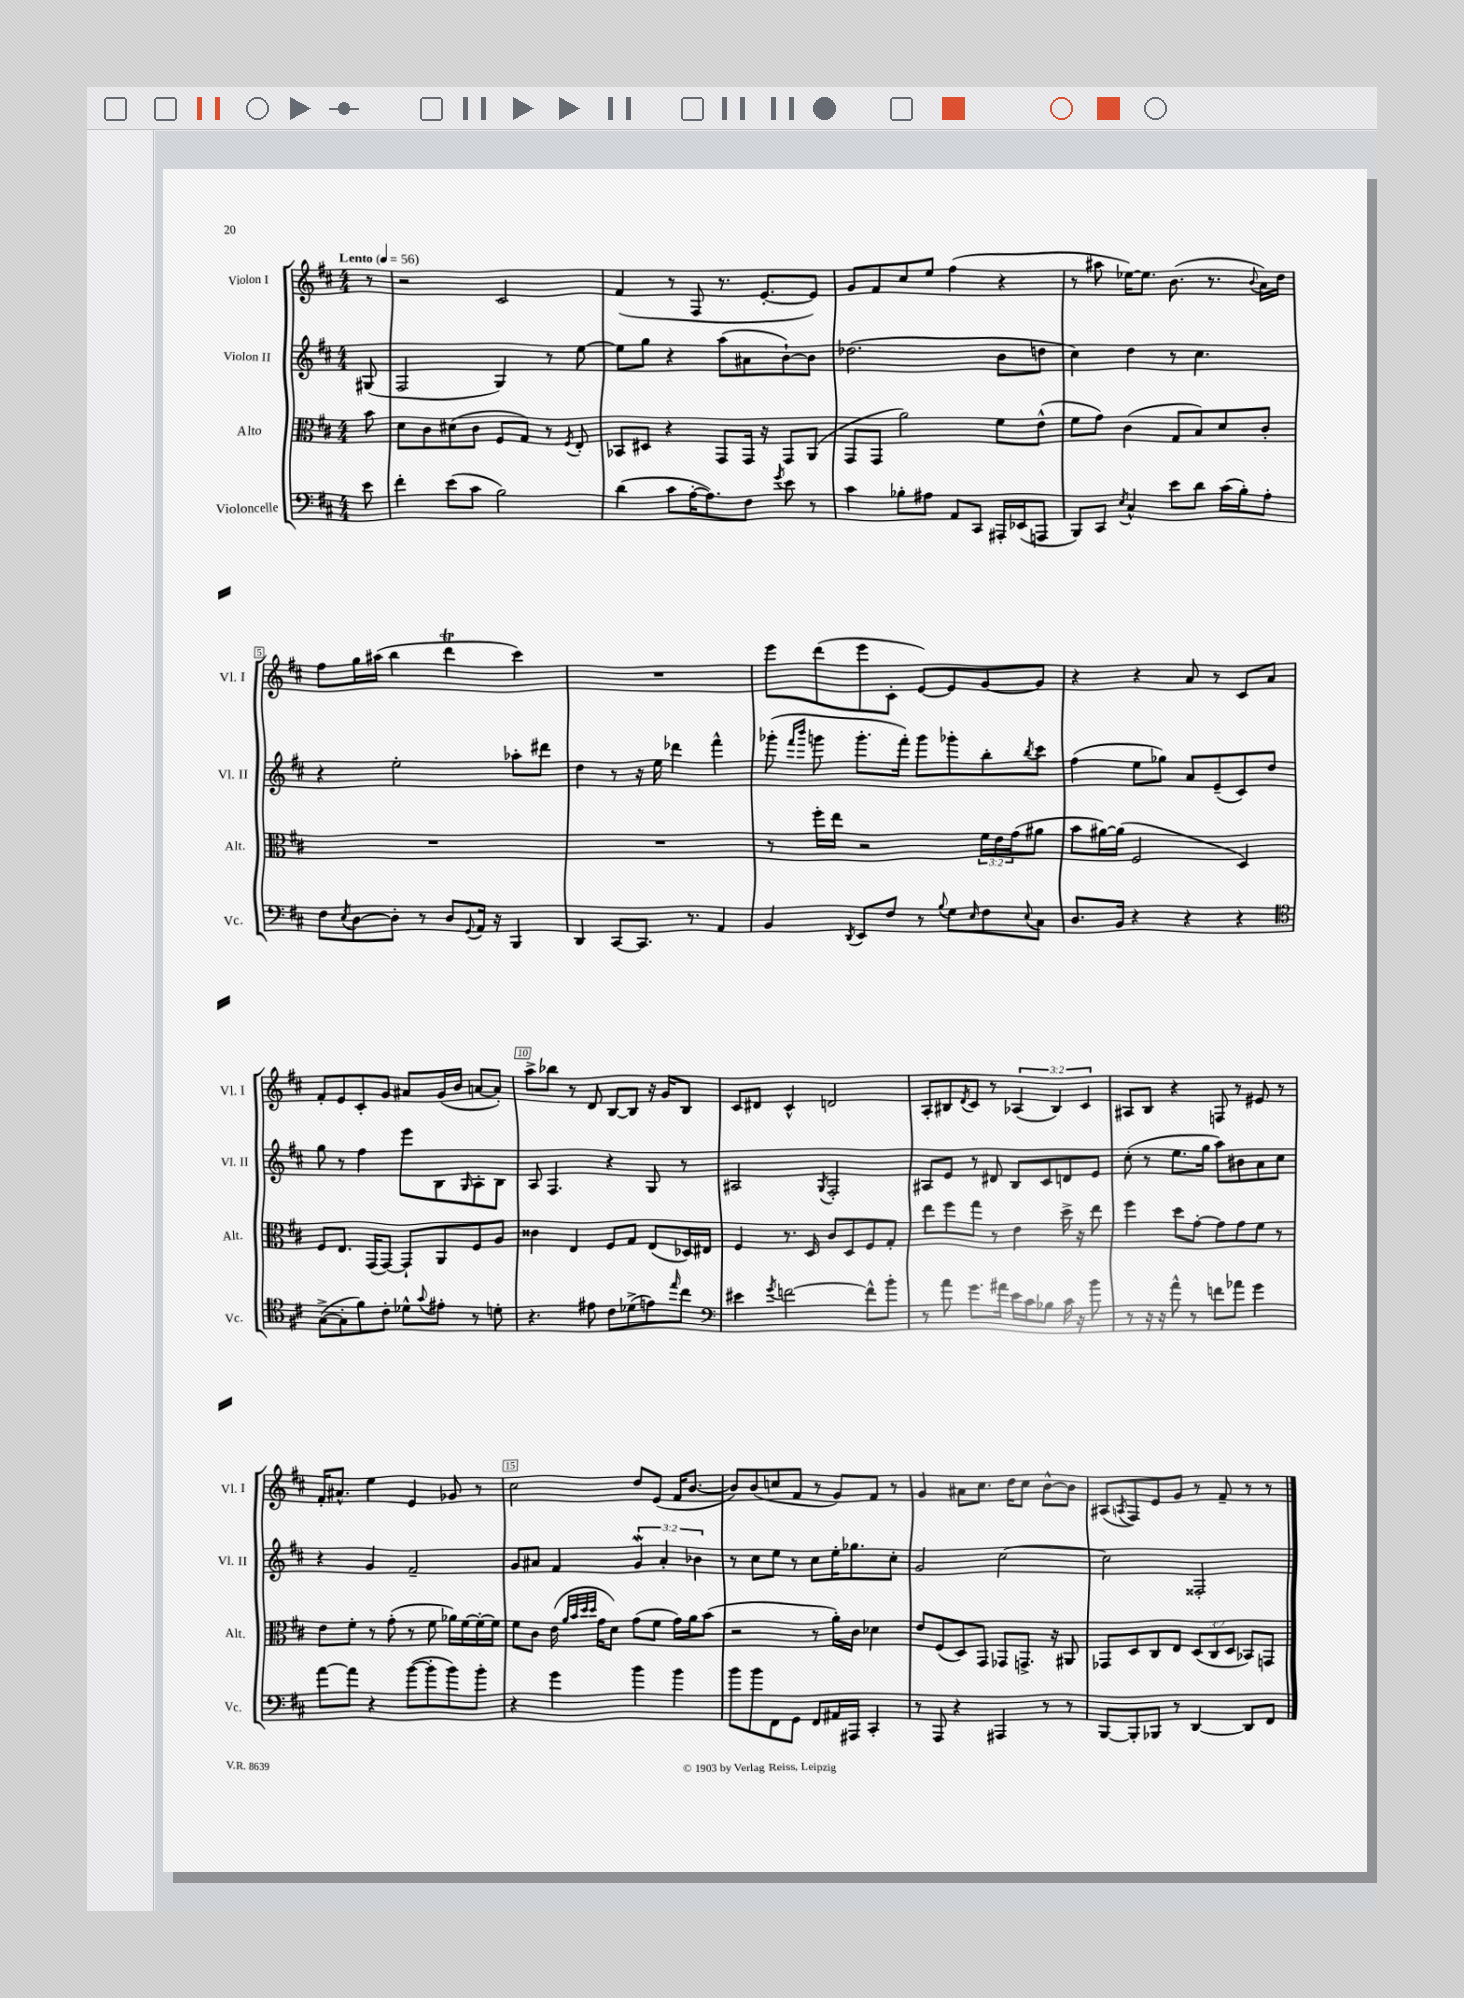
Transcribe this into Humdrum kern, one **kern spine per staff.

**kern	**kern	**kern	**kern
*staff4	*staff3	*staff2	*staff1
*clefF4	*clefC3	*clefG2	*clefG2
*k[f#c#]	*k[f#c#]	*k[f#c#]	*k[f#c#]
*M4/4	*M4/4	*M4/4	*M4/4
*MM56	*MM56	*MM56	*MM56
8e	8b	(8G#	8r
=	=	=	=
4f#'	8d	2F#	2r
.	8c#	.	.
(8e	(8d#	.	.
8c#	8c#	.	.
2B)	8F#	4G)	2c#
.	8G)	.	.
.	8r	8r	.
.	8qF#	.	.
.	8E'	[8ee	.
=	=	=	=
(4d	8BB-	8ee]	(4f#
.	8D#	8gg	.
8c#	4r	4r	8r
[16A'	.	.	8F#
8.A])	.	.	.
.	8GG	(8aa	8.r
8F#	16GG	8a#	.
.	16r	.	[8.e'
8qg	.	.	.
8e	8GG	[8b`)	.
8r	(8AA	8b]	8e])
=	=	=	=
4c#	8GG	(2.dd-	8g
.	8GG	.	8f#
8B-'	2a)	.	8cc#
8A#	.	.	8ee
8AA	.	.	(4ff#
8CC#	.	.	.
16AAA#'	8f#	8b	4r
(16EE-	.	.	.
8AAA	(8e^^	8dd	.
=	=	=	=
8BBB)	8f#	4cc#)	8r
8CC#	8g)	.	8aa#
8qE	.	.	.
4C#^^	(4c#	4dd	[16ee-)
.	.	.	8.ee-]
8e	8G	8r	(8.b
8d	8B)	4.cc#	.
.	.	.	8.r
(16c#	8d	.	.
16B')	.	.	.
.	.	.	8qqb
8A'	8c#'	.	16a)
.	.	.	16dd
=	=	=	=
8F#	1r	4r	8ff#
8qE	.	.	.
[8D	.	.	16gg
.	.	.	(16aa#
8D']	.	2ee'	4bb
8r	.	.	.
8D	.	.	4ddd
8qqGG	.	.	.
16AA	.	.	.
16r	.	.	.
4BBB	.	8aa-'	4ccc#)
.	.	8ddd#	.
=	=	=	=
4DD	1r	4dd	1r
[8CC#	.	8r	.
8.CC#]	.	16r	.
.	.	16ee	.
.	.	4ddd-	.
8.r	.	.	.
4AA	.	4fff#^^	.
=	=	=	=
4BB	8r	(8ggg-'	8eee
.	.	16qqfff#	.
.	.	16qqbbb	.
.	16ff#'	8ggg	(8ddd
.	16ee	.	.
8qDD	.	.	.
8EE	2r	8.ggg'	8eee
8F#	.	.	8c#'
.	.	16fff#')	.
8r	.	8ggg	[8e)
8qqB	.	.	.
8G	.	8ggg-'	8e]
16qqE	.	.	.
8F#	24f#	8bb'	[8g
.	24e	.	.
.	(24g	.	.
8qqE	.	8qbb	.
8C#	8a#	8ccc#	8g]
=	=	=	=
8.D	8b	(4ff#	4r
.	[16a#)	.	.
16BB	(16a#]	.	.
4r	2F#	8ee	4r
.	.	8gg-)	.
4r	.	8a	8a
.	.	(8e~	8r
4r	4D)	8c#)	8c#
.	.	8dd	8a
=	=	=	=
*clefC4	*	*	*
([8G^	8F#	8gg	8f#'
8G']	8.E	8r	8e
8f#)	.	4ff#	8c#'
.	(16GG	.	.
8c#'	[8GG)	.	8g
8d-^^	8GG`]	8eee	8a#
8qqg	.	.	.
8e#'	8AA	8B	(16g
.	.	.	16b
.	.	16qqG	.
8r	8F#	8A'	[8a
8d'	8A	8B	8a'])
=	=	=	=
4.r	4c##	8A	8aa^
.	.	4.F#	8bb-
.	4E	.	8r
8e#	.	.	8d
8c#	8F#	4r	[8B
(8d-^	8G	.	8B]
8e)	(8E	8G	16r
.	.	.	16g
16qqee	.	.	.
8cc#	16D-)	8r	8B
.	16E#	.	.
=	=	=	=
*clefF4	*	*	*
4e#	4F#	2A#	8c#
.	.	.	8d#
8qg	.	.	.
[2f	8.r	.	4c#^^
.	16D	.	.
.	.	8qG	.
.	8c#	2F#'	2d
.	8D	.	.
8f^^]	8F#	.	.
8b'	8G'	.	.
=	=	=	=
8r	8ee	8A#	8A'
8a	8ff#	8e	8B#
.	.	.	8qd
8.g	8gg	8r	8c#
.	8r	8d#	8r
16a#	.	.	.
16e	4e	8B	(6A-
16c#	.	.	.
8B-	.	8c#	.
.	.	.	6B#)
16c#	16dd^	8d	.
16r	16r	.	.
.	.	.	6c#
8b	8ee	8e	.
=	=	=	=
8r	4ff#	(8cc#'	8A#
16r	.	8r	8B
16r	.	.	.
8a^^	8dd	8.ee	4r
8r	[8g'	.	.
.	.	16gg	.
8f	8g]	8aa)	8F
8a-	8g	8b#	8r
4g	8f#	8a	8e#
.	8r	8cc#	8r
=	=	=	=
[8a	8e	4r	16f#'
.	.	.	8.a#^^
8a]	8f#'	.	.
4r	8r	4g	4ee
.	(8g'	.	.
([8b	8r	2f#~	4e
8b']	8f#	.	.
8b)	16a-)	.	8g-
.	[16f#	.	.
8b'	16f#'_	.	8r
.	16f#]	.	.
=	=	=	=
4r	8f#	8g	2cc#
.	8c#	8a#	.
4g	(16e	4f#	.
.	32qqa	.	.
.	32qqb	.	.
.	32qqdd	.	.
.	32qqdd	.	.
.	16g	.	.
.	8d)	.	.
4b	(8g	6g	8dd
.	8f#	.	(8e
.	.	6a#'	.
4b	16g)	.	16f#
.	16a	.	[8.b
.	.	6b-	.
.	(8b	.	.
=	=	=	=
8b	2r	8r	8b])
8b	.	8cc#	(8b
8FF#	.	8ee	8cc
8GG	.	8r	8f#
8FF#	8r	8cc#	8r
16AA#	16a')	16ee'	8g)
16AAA#	16c#	8.gg-	.
4CC#'	4d-	.	8f#
.	.	8cc#'	8r
=	=	=	=
8r	8e	2g	4g
8AAA	(8F#	.	.
4r	8D)	.	8a#
.	8GG	.	8.cc#
4AAA#	8GG-	[2cc#	.
.	.	.	16dd
.	8.GG^	.	8cc#
8r	.	.	[8b^^
.	16r	.	.
8r	8AA#	.	8b]
=	=	=	=
[8BBB	8GG-	2cc#]	(8A#
.	.	.	8qA
8BBB']	8D	.	8F#)
8BBB-	8C#	.	8e
8r	8E	.	8g
[4DD	(12D	2F##'	8r
.	12C#	.	.
.	.	.	8f#~
.	12D	.	.
8DD]	8BB-)	.	8r
8FF#	8GG	.	8r
==	==	==	==
*-	*-	*-	*-
